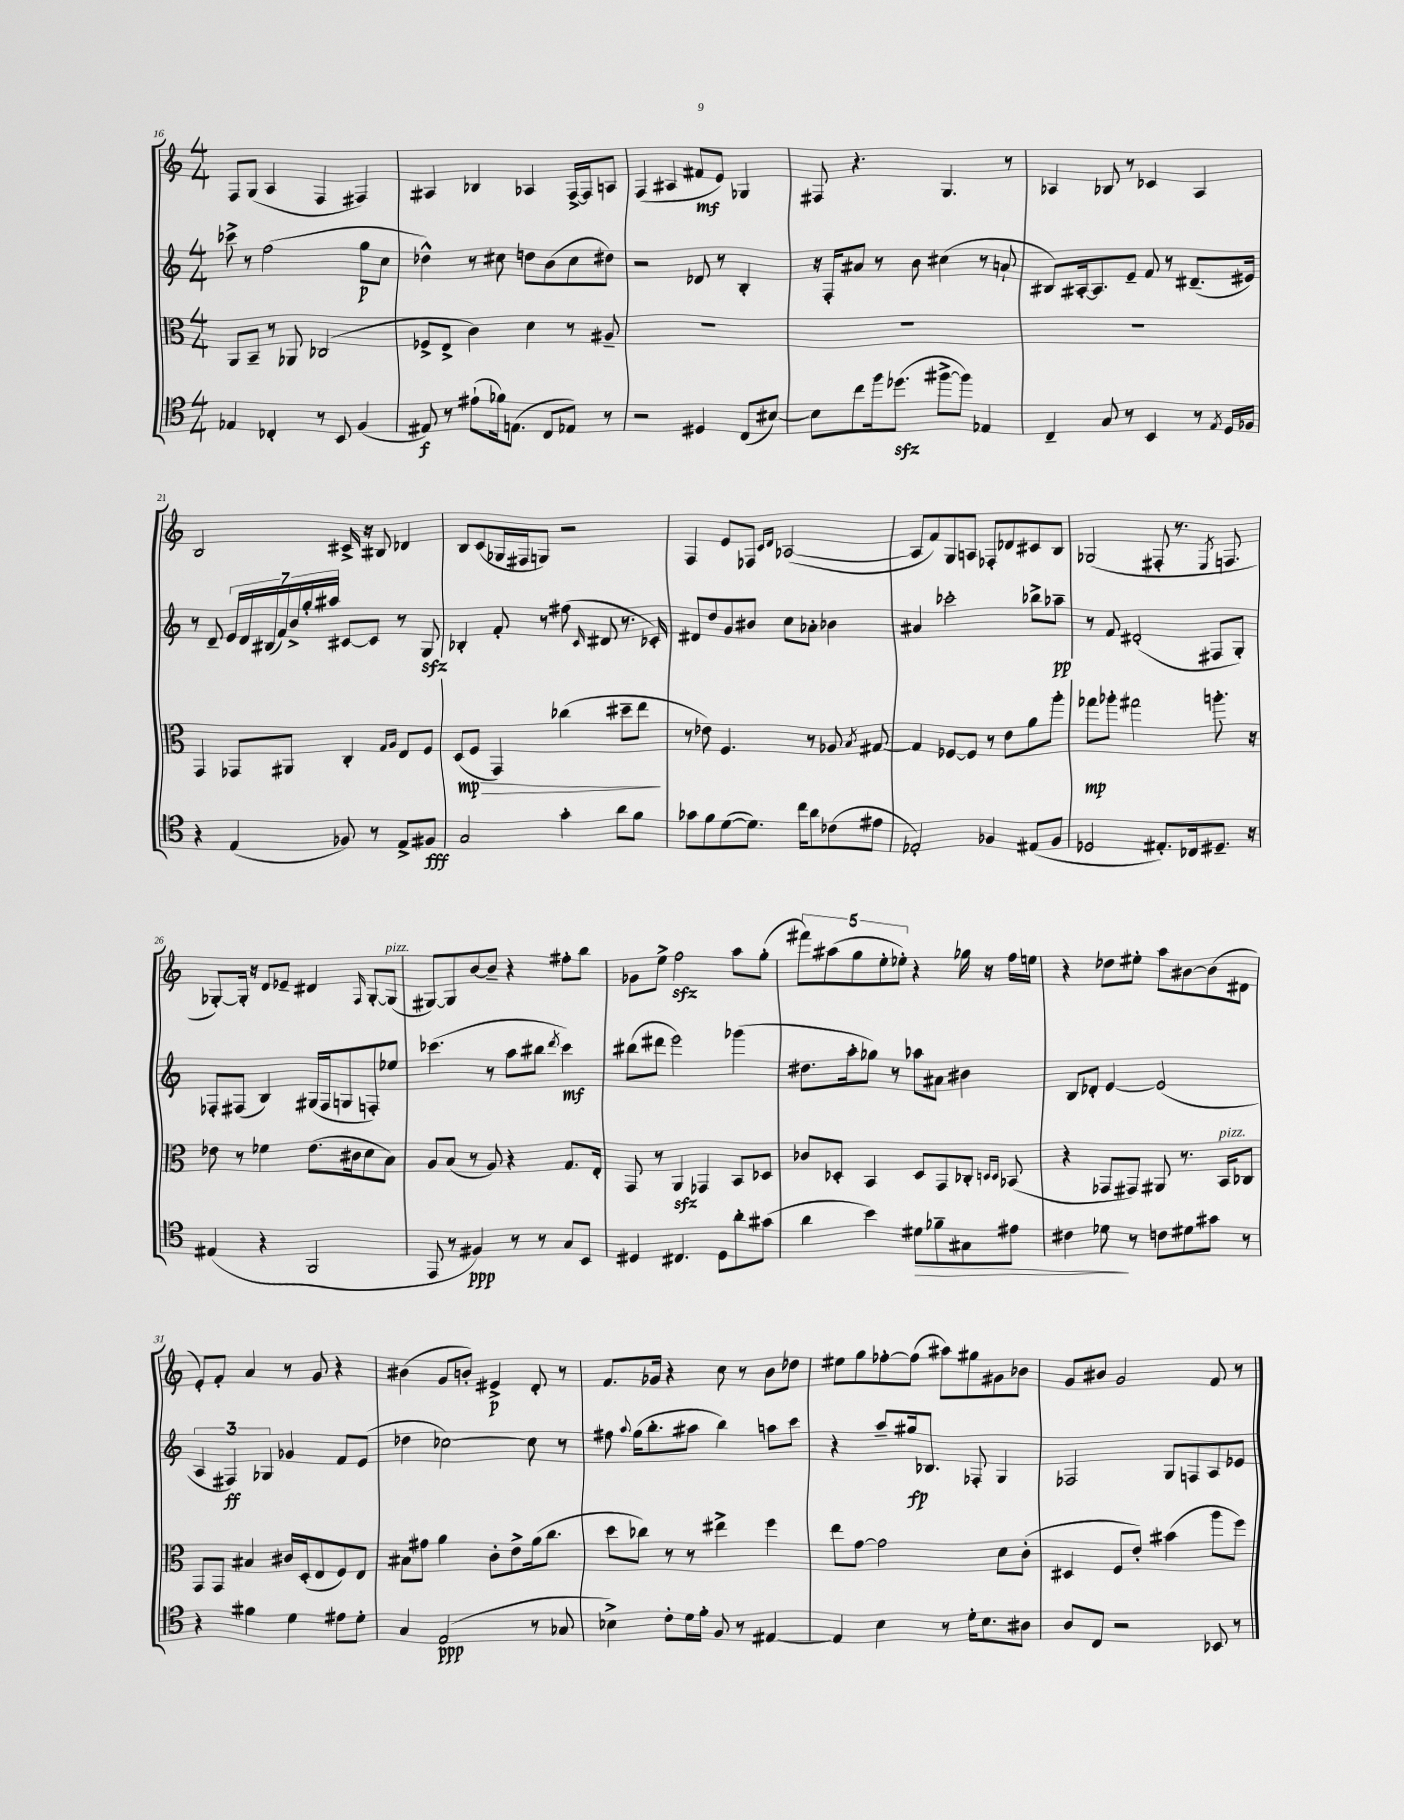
<<
\new StaffGroup <<
\new Staff = "s0" {
    \clef treble \key c \major \numericTimeSignature \time 4/4
    \autoBeamOff f8[ g8]( a4 f4 fis4) |
    ais4 bes4 aes4 f16[~-> f16 a8] |
    f4( ais4 fis'8[\mf e'8]) ges4 |
    fis8 r4. g4. r8 |
    aes4 bes8 r8 ces'4 aes4 |
    b2 cis'16-> r16 bis8 des'4 |
    b8[ c'8( ges16 fis16 g8]) r2 |
    f4 e'8[ fes8] \grace { c'16[ d'16] } aes2~( |
    aes8[ f'8) g8 a8] fes8[-. des'8 cis'8 b8] |
    ges2( fis8-. r8. \acciaccatura { e8 } f8. |
    ges8[~-.) ges16]-. r16 d'8[ ees'8]-- dis'4 \grace { f16 } ges8[~-. ges8]^\markup { \italic "pizz." }( |
    gis8[~) gis8 b'8~ b'8]-- r4 fis''8[-. b''8] |
    ges'8[ e''8]-> f''2\sfz a''8[ g''8]-.( |
    \tuplet 5/4 { fis'''8[) ais''8( g''8 e''8-. ees''8]-.) } r4 ges''16 r16 f''16[ e''16] |
    r4 des''8[ eis''8]-. a''8[ bis'8~ bis'8( dis'8] |
    e'8[-.) f'8]-. a'4 r8 g'8 r4 |
    bis'4( g'8[ b'8]-.) eis'4->\p d'8-. r8 |
    f'8.[ ges'16] r4 c''8 r8 b'8[ des''8] |
    eis''8[ g''8 fes''8~-. fes''8]( ais''8[) gis''8 gis'8 bes'8] |
    g'8[ bis'8] g'2 f'8 r8 \bar "|." |
}
\new Staff = "s1" {
    \clef treble \key c \major \numericTimeSignature \time 4/4
    \autoBeamOff ces'''8-> r8 f''2( g''8[\p c''8] |
    des''4-^) r8 cis''8 d''8[ b'8( cis''8 dis''8]) |
    r2 des'8 r8 b4-. |
    r16 f16[-. ais'8] r8 b'8 cis''4( r8 a'8-! |
    bis8[) ais16~-. ais8. e'8]-- f'8 r8 dis'8.[--( eis'16]) |
    r8 d'8-- \tuplet 7/4 { e'16[ d'16 bis16( f'16) b'16-> g''16-. ais''16] } cis'8[~ cis'8] r8 g8\sfz |
    bes4-. f'8-. r8 fis''8( \grace { c'16 } dis'8 r8. ces'16-.) |
    dis'8[ d''8 g'8 bis'8] c''8[ aes'8]-. bes'4 |
    ais'4 ces'''2-. bes''8[-> aes''8]--\pp |
    r8 f'8 dis'2-.( fis8[ g8]-.) |
    fes8[-. fis8]( b4) gis16[( fis16 g8 f8-.) ees''8] |
    ces'''4.( r8 a''8[ bis''8] \acciaccatura { d'''8 } ces'''4\mf) |
    bis''8[( dis'''8] e'''2) ges'''4( |
    dis''8.[ a''16-. ges''8]) r8 aes''8[ ais'8] bis'4 |
    b8[ des'8]-. e'4~ e'2( |
    \tuplet 3/2 { a4 fis4\ff) ges4 } ges'4 f'8[ e'8]( |
    des''4 ces''2~) ces''8 r8 |
    fis''8 \appoggiatura { a''8 } g''16[( b''8.-. ais''8] b''4) a''8[ c'''8] |
    r4 a''8[-- gis''16\fp bes8.] fes8-. g4 |
    fes2 g8[ f8 a8 ees'8] \bar "|." |
}
\new Staff = "s2" {
    \clef alto \key c \major \numericTimeSignature \time 4/4
    \autoBeamOff a,8[ b,8]-- r8 aes,8 ces2( |
    fes8[-> e8]-> c'4) d'4 r8 ais8-- |
    R1 |
    R1 |
    R1 |
    g,4 ges,8[ ais,8] c4-. \grace { g16[ a16] } e8[ f8] |
    d8[\mp\>( f8] g,4) ces''4( dis''8[-- e''8]\! |
    r8 ees'8) f4. r8 aes8 \acciaccatura { b8 } gis8~ |
    gis4 fes8[~ fes8] r8 e'8[ a'8 a''8]-. |
    ges''8[\mp aes''8]-. gis''2 a''8.-. r16 |
    ees'8 r8 fes'4 ees'8.[( cis'16 d'8 b8]) |
    a8[ b8]( r8 a8) r4 g8.[ e16]-. |
    g,8 r8 a,4\sfz ges,4 b,8[ des8] |
    ces'8[ des8]-. b,4 des8[ g,8 ces8]-. \grace { d16[ d16] } bes,8( |
    r4 ges,8[ gis,8]) ais,8 r8. b,16[^\markup { \italic "pizz." } ces8] |
    g,8[ g,8] bis4 cis'16[ d16-.( e8 f8) e8] |
    bis8[ gis'8] a'4 c'8[-. e'8-> a'16( c''8.] |
    d''8[ ces''8]) r8 r8 eis''4-> f''4 |
    e''8[ g'8]~ g'2 d'8[ c'8]-.( |
    dis4 f8[ e'8]-.) bis'4( a''8[ f''8]) \bar "|." |
}
\new Staff = "s3" {
    \clef tenor \key c \major \numericTimeSignature \time 4/4
    \autoBeamOff ees4 ces4-. r8 b,8 f4( |
    eis8\f) r8 eis'8[-!( fes'16) e8.]( c8[ ees8]) r8 |
    r2 dis4 c8[( bis8]~) |
    bis8[ c''8 f''16 des''8.]\sfz( fis''8[~-> fis''8]) ees4 |
    c4-- g8 r8 b,4 r8 \acciaccatura { e8 } d16[ fes16] |
    r4 e4( fes8) r8 e8[-> fis8]\fff |
    g2 g'4-. a'8[ f'8] |
    ges'8[ f'8 d'8~( d'8.]) c''16[ a'8 ces'8( eis'8] |
    ees2-.) fes4 eis8[( fes8] |
    des2 eis8.[-.) ces16 dis8.]-- r16 |
    eis4( r4 f,2 |
    e,8 r8 fis4\ppp) r8 r8 g8[ b,8] |
    dis4 cis4. dis8[ a'8-. gis'8]( |
    a'4 b'4) dis'8[\> fes'8-- gis8 eis'8] |
    cis'4 des'8\! r8 c'8[ dis'8 gis'8] r8 |
    r4 fis'4 d'4 eis'8[ d'8]-. |
    g4 e2\ppp( r8 ges8 |
    bes4->) c'8[-. d'16 f'16]-. f8 r8 eis4~ |
    eis4 b4 r8 d'16[-. b8. ais8] |
    a8[ c8] r2 bes,8 r8 \bar "|." |
}
>>
>>
\layout { \context { \Score currentBarNumber = #16 } }
